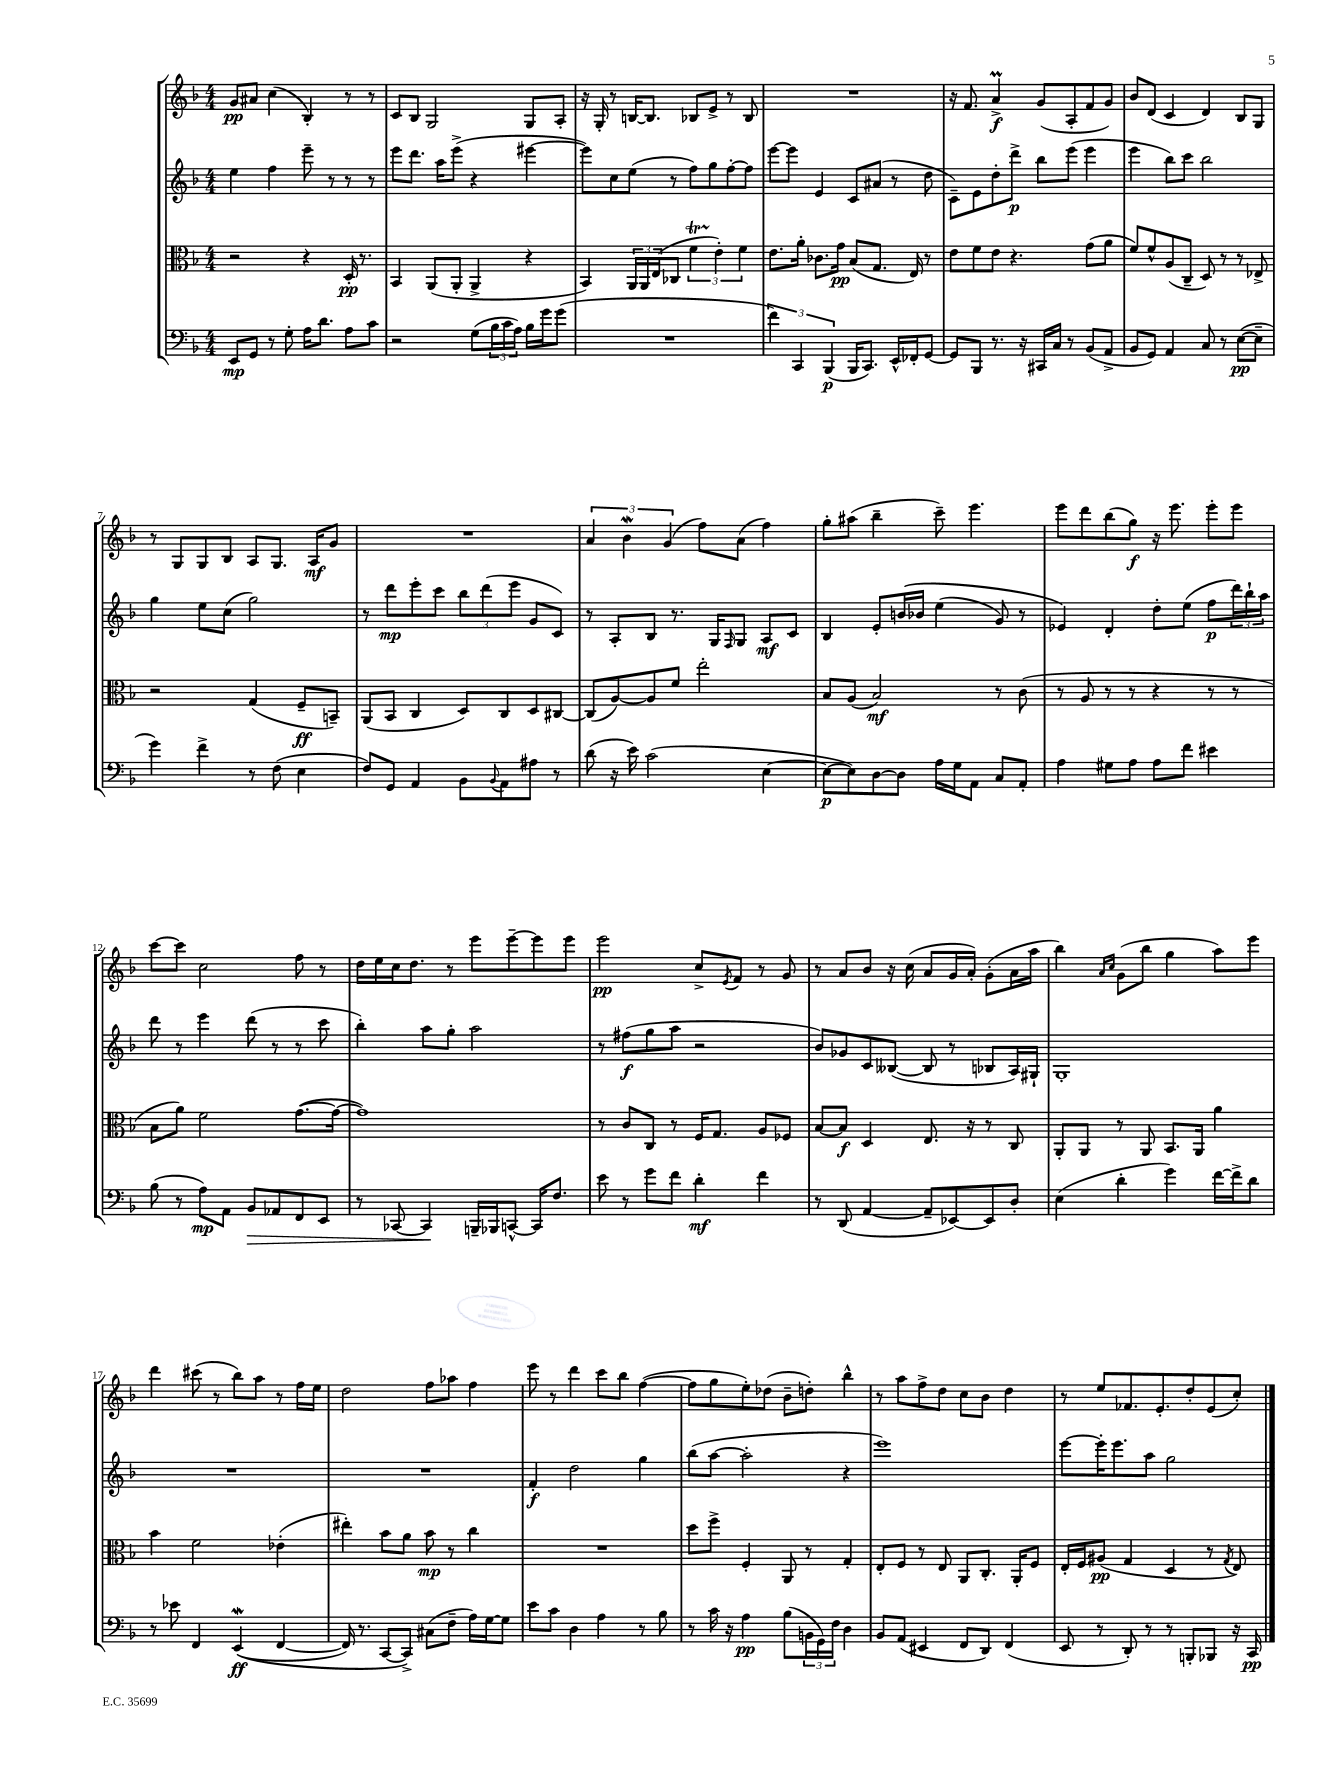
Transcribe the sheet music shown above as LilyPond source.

<<
\new StaffGroup <<
\new Staff = "s0" {
    \clef treble \key f \major \numericTimeSignature \time 4/4
    g'8\pp ais'8 c''4( bes4-.) r8 r8 |
    c'8 bes8 g2 g8 a8-. |
    r16 g16-. r8 b16~ b8. bes8 e'8-> r8 bes8 |
    R1 |
    r16 f'8. a'4->\prall\f g'8( a8-. f'8 g'8) |
    bes'8 d'8( c'4 d'4) bes8 g8 |
    r8 g8 g8 bes8 a8 g8. a16\mf g'8 |
    R1 |
    \tuplet 3/2 { a'4 bes'4\mordent g'4( } f''8) a'8( f''4) |
    g''8-. ais''8( bes''4-- c'''8--) e'''4. |
    e'''8 d'''8 bes''8( g''8\f) r16 e'''8. e'''8-. e'''8 |
    c'''8~ c'''8 c''2 f''8 r8 |
    d''16 e''16 c''16 d''8. r8 e'''8 e'''8~-- e'''8 e'''8 |
    e'''2\pp c''8-> \acciaccatura { e'8 } f'8 r8 g'8 |
    r8 a'8 bes'8 r16 c''16( a'8 g'16 a'16-.) g'8-.( a'16 a''16 |
    bes''4) \grace { a'16 c''16 } g'8( bes''8 g''4 a''8) e'''8 |
    d'''4 cis'''8( r8 bes''8) a''8 r8 f''16 e''16 |
    d''2 f''8 aes''8 f''4 |
    e'''8 r8 d'''4 c'''8 bes''8 f''4~( |
    f''8 g''8 e''8-.) des''8( bes'8-- d''8-.) bes''4-^ |
    r8 a''8 f''8-> d''8 c''8 bes'8 d''4 |
    r8 e''8 fes'8. e'8.-. d''8-. e'8( c''8-.) \bar "|." |
}
\new Staff = "s1" {
    \clef treble \key f \major \numericTimeSignature \time 4/4
    e''4 f''4 e'''8-- r8 r8 r8 |
    e'''8 d'''8. a''16 e'''8->( r4 eis'''4~ |
    eis'''8) c''8 e''8( r8 f''8) g''8 f''8~-. f''8 |
    e'''8~ e'''8 e'4 c'8 ais'8( r8 d''8 |
    c'8--) e'8 d''8-. d'''8->\p bes''8 e'''8( e'''4 |
    e'''4 bes''8) c'''8 bes''2 |
    g''4 e''8 c''8( g''2) |
    r8 d'''8\mp e'''8-. c'''8 \tuplet 3/2 { bes''8 d'''8( e'''8 } g'8 c'8) |
    r8 a8-. bes8 r8. g16 \grace { f16 } g8 a8\mf c'8 |
    bes4 e'8-. b'16\( bes'16 e''4( g'8) r8 |
    ees'4\) d'4-. d''8-. e''8( f''8\p \tuplet 3/2 { d'''16) bes''16-! a''16 } |
    d'''8 r8 e'''4 d'''8( r8 r8 c'''8 |
    bes''4-.) a''8 g''8-. a''2 |
    r8 fis''8\f( g''8 a''8 r2 |
    bes'8) ges'8 c'8 beses8~( beses8 r8 bes8 a16) gis16-! |
    g1-. |
    R1 |
    R1 |
    f'4-.\f d''2 g''4 |
    bes''8( a''8~ a''2-. r4 |
    e'''1) |
    e'''8~ e'''16-. e'''8. a''8 g''2 \bar "|." |
}
\new Staff = "s2" {
    \clef alto \key f \major \numericTimeSignature \time 4/4
    r2 r4 d16-.\pp r8. |
    bes,4 a,8( a,8-. a,4-> r4 |
    bes,4) \tuplet 3/2 { a,16 a,16 e16( } ces8 \tuplet 3/2 { f'4\startTrillSpan e'4-.\stopTrillSpan) f'4 } |
    e'8. a'16-. ces'8. g'16\pp bes8( g8. e16) r8 |
    e'8 f'8 e'8 r4. g'8( a'8 |
    f'8) f'8-^ a8( c8-- d8) r8 r8 ees8-> |
    r2 g4( f8--\ff b,8--) |
    a,8( bes,8 c4 d8) c8 d8 cis8~ |
    cis8( a8~) a8 f'8 e''2-. |
    bes8 a8( bes2\mf) r8 c'8( |
    r8 a8 r8 r8 r4 r8 r8 |
    bes8 a'8) f'2 g'8.~( g'16~ |
    g'1) |
    r8 c'8 c8 r8 f16 g8. a8 fes8 |
    bes8~ bes8\f d4 e8. r16 r8 c8 |
    a,8-. a,8 r8 a,8 bes,8. a,16 a'4 |
    bes'4 f'2 ees'4-.( |
    eis''4-.) bes'8 a'8 bes'8\mp r8 c''4 |
    R1 |
    d''8 f''8-> f4-. a,8 r8 g4-. |
    e8-. f8 r8 e8 a,8 c8.-. a,16-. f8 |
    e16-. f16 ais8\pp( g4 d4 r8 \acciaccatura { g8 } e8) \bar "|." |
}
\new Staff = "s3" {
    \clef bass \key f \major \numericTimeSignature \time 4/4
    e,8\mp g,8 r8 g8-. a16 d'8. a8 c'8 |
    r2 g8( \tuplet 3/2 { bes16 c'16 a16) } bes16 g'16 g'8( |
    R1 |
    \tuplet 3/2 { f'4) c,4 bes,,4\p( } bes,,16 c,8.) e,16-^ fes,16-. g,8~ |
    g,8 bes,,8 r8. r16 cis,16 c16 r8 bes,8( a,8-> |
    bes,8 g,8) a,4 c8 r8 e8~\pp( e8-- |
    g'4) f'4-> r8 f8( e4 |
    f8) g,8 a,4 bes,8 \appoggiatura { bes,8 } a,8 ais8 r8 |
    d'8( r16 e'16) c'2( e4~ |
    e8~\p e8) d8~ d8 a16 g16 a,8 c8 a,8-. |
    a4 gis8 a8 a8 f'8 eis'4 |
    bes8( r8 a8\mp) a,8 bes,8\> aes,8 f,8 e,8 |
    r8 ces,8~ ces,4\! b,,16-- bes,,16 c,8~-^ c,16 f8. |
    e'8 r8 g'8 f'8 d'4-.\mf f'4 |
    r8 d,8( a,4~ a,8-- ees,8~) ees,8 d8-. |
    e4( d'4-. g'4) f'16~ f'16-> d'8 |
    r8 ees'8 f,4 e,4\mordent\ff(\( f,4~ |
    f,16) r8. c,8~ c,8->\) cis8( f8-- a16) g16~ g8 |
    e'8 c'8 d4 a4 r8 bes8 |
    r8 c'16 r16 a4\pp bes8( \tuplet 3/2 { b,16 g,16) f16 } d4 |
    bes,8 a,8( eis,4 f,8 d,8) f,4( |
    e,8 r8 d,8-.) r8 r8 b,,8-. bes,,8 r16 c,16\pp \bar "|." |
}
>>
>>
